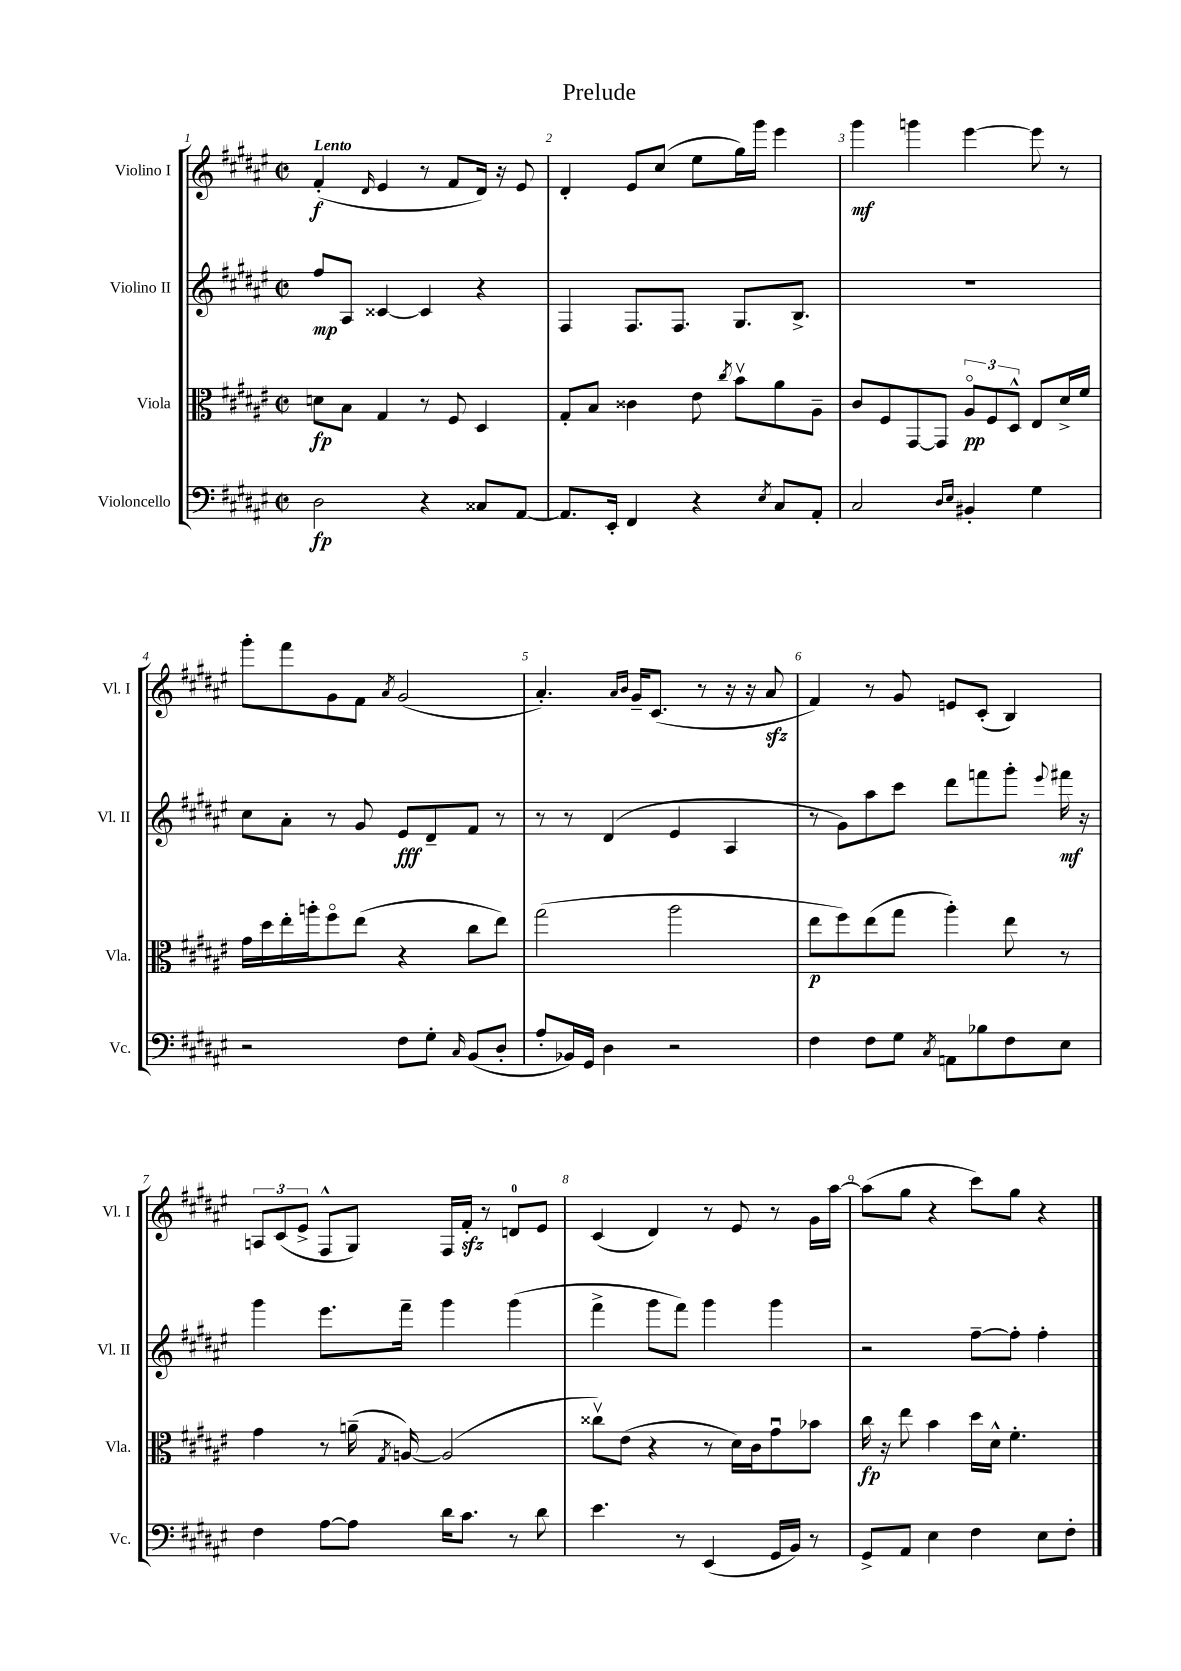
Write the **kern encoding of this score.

**kern	**dynam	**kern	**dynam	**kern	**dynam	**kern	**dynam
*part4	*part4	*part3	*part3	*part2	*part2	*part1	*part1
*staff4	*staff4	*staff3	*staff3	*staff2	*staff2	*staff1	*staff1
*I"Violoncello	*	*I"Viola	*	*I"Violino II	*	*I"Violino I	*
*I'Vc.	*	*I'Vla.	*	*I'Vl. II	*	*I'Vl. I	*
*clefF4	*	*clefC3	*	*clefG2	*	*clefG2	*
*k[f#c#g#d#a#e#]	*	*k[f#c#g#d#a#e#]	*	*k[f#c#g#d#a#e#]	*	*k[f#c#g#d#a#e#]	*
*M2/2	*	*M2/2	*	*M2/2	*	*M2/2	*
*met(c|)	*	*met(c|)	*	*met(c|)	*	*met(c|)	*
=1	=1	=1	=1	=1	=1	=1	=1
!	!	!	!	!	!	!LO:TX:a:B:t=Lento	!
2D#\	fp	8dn\L	fp	8ff#/L	mp	(4f#'/	f
.	.	8B\J	.	8A#/J	.	.	.
.	.	.	.	.	.	16qqd#/	.
.	.	4G#/	.	[4c##X/	.	4e#/	.
4r	.	8r	.	4c##/]	.	8r	.
.	.	8F#/	.	.	.	8f#/L	.
8C##X/L	.	4D#/	.	4r	.	16d#/Jk)	.
.	.	.	.	.	.	16r	.
[8AA#/J	.	.	.	.	.	8e#/	.
=2	=2	=2	=2	=2	=2	=2	=2
8.AA#/L]	.	8G#'/L	.	4F#/	.	4d#'/	.
.	.	8B/J	.	.	.	.	.
16EE#'/Jk	.	.	.	.	.	.	.
4FF#/	.	4c##X\	.	8.F#/L	.	8e#/L	.
.	.	.	.	.	.	(8cc#/J	.
.	.	.	.	8.F#/J	.	.	.
4r	.	8e#\	.	.	.	8ee#\L	.
.	.	8qcc#/	.	.	.	.	.
.	.	8bv\L	.	8.G#/L	.	16gg#\L)	.
.	.	.	.	.	.	16ggg#\JJ	.
8qE#/	.	.	.	.	.	.	.
8C#/L	.	8a#\	.	.	.	4eee#\	.
.	.	.	.	8.B^/J	.	.	.
8AA#'/J	.	8A#~\J	.	.	.	.	.
=3	=3	=3	=3	=3	=3	=3	=3
2C#/	.	8c#/L	.	1r	.	4ggg#\	mf
.	.	8F#/	.	.	.	.	.
.	.	[8GG#/	.	.	.	4gggn\	.
.	.	8GG#/J]	.	.	.	.	.
16qqD#/LL	.	.	.	.	.	.	.
16qqE#/JJ	.	.	.	.	.	.	.
4BB#X'/	.	12A#/L	pp	.	.	[4eee#\	.
.	.	12F#/	.	.	.	.	.
.	.	12D#^^/J	.	.	.	.	.
4G#\	.	8E#/L	.	.	.	8eee#\]	.
.	.	16d#^/L	.	.	.	8r	.
.	.	16f#/JJ	.	.	.	.	.
!!LO:LB:g=z
=4	=4	=4	=4	=4	=4	=4	=4
2r	.	16g#\LL	.	8cc#\L	.	8ggg#'\L	.
.	.	16dd#\	.	.	.	.	.
.	.	16ee#'\	.	8a#'\J	.	8fff#\	.
.	.	16aan'\J	.	.	.	.	.
.	.	8ff#\	.	8r	.	8g#\	.
.	.	(8ee#\J	.	8g#/	.	8f#\J	.
.	.	.	.	.	.	8qa#/	.
8F#\L	.	4r	.	8e#/L	fff	(2g#/	.
8G#'\J	.	.	.	8d#~/	.	.	.
16qqC#/	.	.	.	.	.	.	.
(8BB/L	.	8cc#\L	.	8f#/J	.	.	.
8D#'/J	.	8ee#\J)	.	8r	.	.	.
=5	=5	=5	=5	=5	=5	=5	=5
8A#'/L	.	(2gg#\	.	8r	.	4.a#'/)	.
16BB-X/L)	.	.	.	8r	.	.	.
16GG#/JJ	.	.	.	.	.	.	.
4D#\	.	.	.	(4d#/	.	.	.
.	.	.	.	.	.	16qqa#/LL	.
.	.	.	.	.	.	16qqb/JJ	.
.	.	.	.	.	.	16g#~/KL	.
.	.	.	.	.	.	(8.c#/J	.
2r	.	2aa#\	.	4e#/	.	.	.
.	.	.	.	.	.	8r	.
.	.	.	.	4A#/	.	16r	.
.	.	.	.	.	.	16r	.
.	.	.	.	.	.	8a#zz/	.
=6	=6	=6	=6	=6	=6	=6	=6
4F#\	.	8ee#\L	p	8r	.	4f#/)	.
.	.	8ff#\)	.	8g#\L)	.	.	.
8F#\L	.	(8ee#\	.	8aa#\	.	8r	.
8G#\J	.	8gg#\J	.	8ccc#\J	.	8g#/	.
8qC#/	.	.	.	.	.	.	.
8AAn\L	.	4aa#'\)	.	8ddd#\L	.	8en/L	.
8B-X\	.	.	.	8fffn\	.	(8c#'/J	.
8F#\	.	8ee#\	.	8ggg#'\J	.	4B/)	.
.	.	.	.	8qqeee#/	.	.	.
8E#\J	.	8r	.	16fff#X\	mf	.	.
.	.	.	.	16r	.	.	.
!!LO:LB:g=z
=7	=7	=7	=7	=7	=7	=7	=7
4F#\	.	4g#\	.	4ggg#\	.	12An/L	.
.	.	.	.	.	.	(12c#/	.
.	.	.	.	.	.	12e#^/J	.
[8A#\L	.	8r	.	8.eee#\L	.	8F#^^/L	.
8A#\J]	.	(16an~\	.	.	.	8G#/J)	.
.	.	8qG#/	.	.	.	.	.
.	.	[16An/)	.	16fff#~\Jk	.	.	.
16d#\KL	.	(2A/]	.	4ggg#\	.	16F#/LL	.
8.c#\J	.	.	.	.	.	16f#zz'/JJ	.
.	.	.	.	.	.	8r	.
8r	.	.	.	(4ggg#\	.	8dn/L	.
8d#\	.	.	.	.	.	8e#/J	.
=8	=8	=8	=8	=8	=8	=8	=8
4.e#\	.	8cc##Xv\L)	.	4fff#^\	.	(4c#/	.
.	.	(8e#\J	.	.	.	.	.
.	.	4r	.	8ggg#\L	.	4d#/)	.
8r	.	.	.	8fff#\J)	.	.	.
(4EE#/	.	8r	.	4ggg#\	.	8r	.
.	.	16d#\LL)	.	.	.	8e#/	.
.	.	16c#\J	.	.	.	.	.
16GG#/LL	.	8g#u\	.	4ggg#\	.	8r	.
16BB/JJ)	.	.	.	.	.	.	.
8r	.	8b-X\J	.	.	.	16g#\LL	.
.	.	.	.	.	.	[16aa#\JJ	.
=9	=9	=9	=9	=9	=9	=9	=9
8GG#^/L	.	16cc#\	fp	2r	.	(8aa#\L]	.
.	.	16r	.	.	.	.	.
8AA#/J	.	8ee#\	.	.	.	8gg#\J	.
4E#\	.	4b\	.	.	.	4r	.
4F#\	.	16dd#\LL	.	[8ff#~\L	.	8ccc#\L)	.
.	.	16d#^^\JJ	.	.	.	.	.
.	.	4.f#'\	.	8ff#'\J]	.	8gg#\J	.
8E#\L	.	.	.	4ff#'\	.	4r	.
8F#'\J	.	.	.	.	.	.	.
==	==	==	==	==	==	==	==
*-	*-	*-	*-	*-	*-	*-	*-
